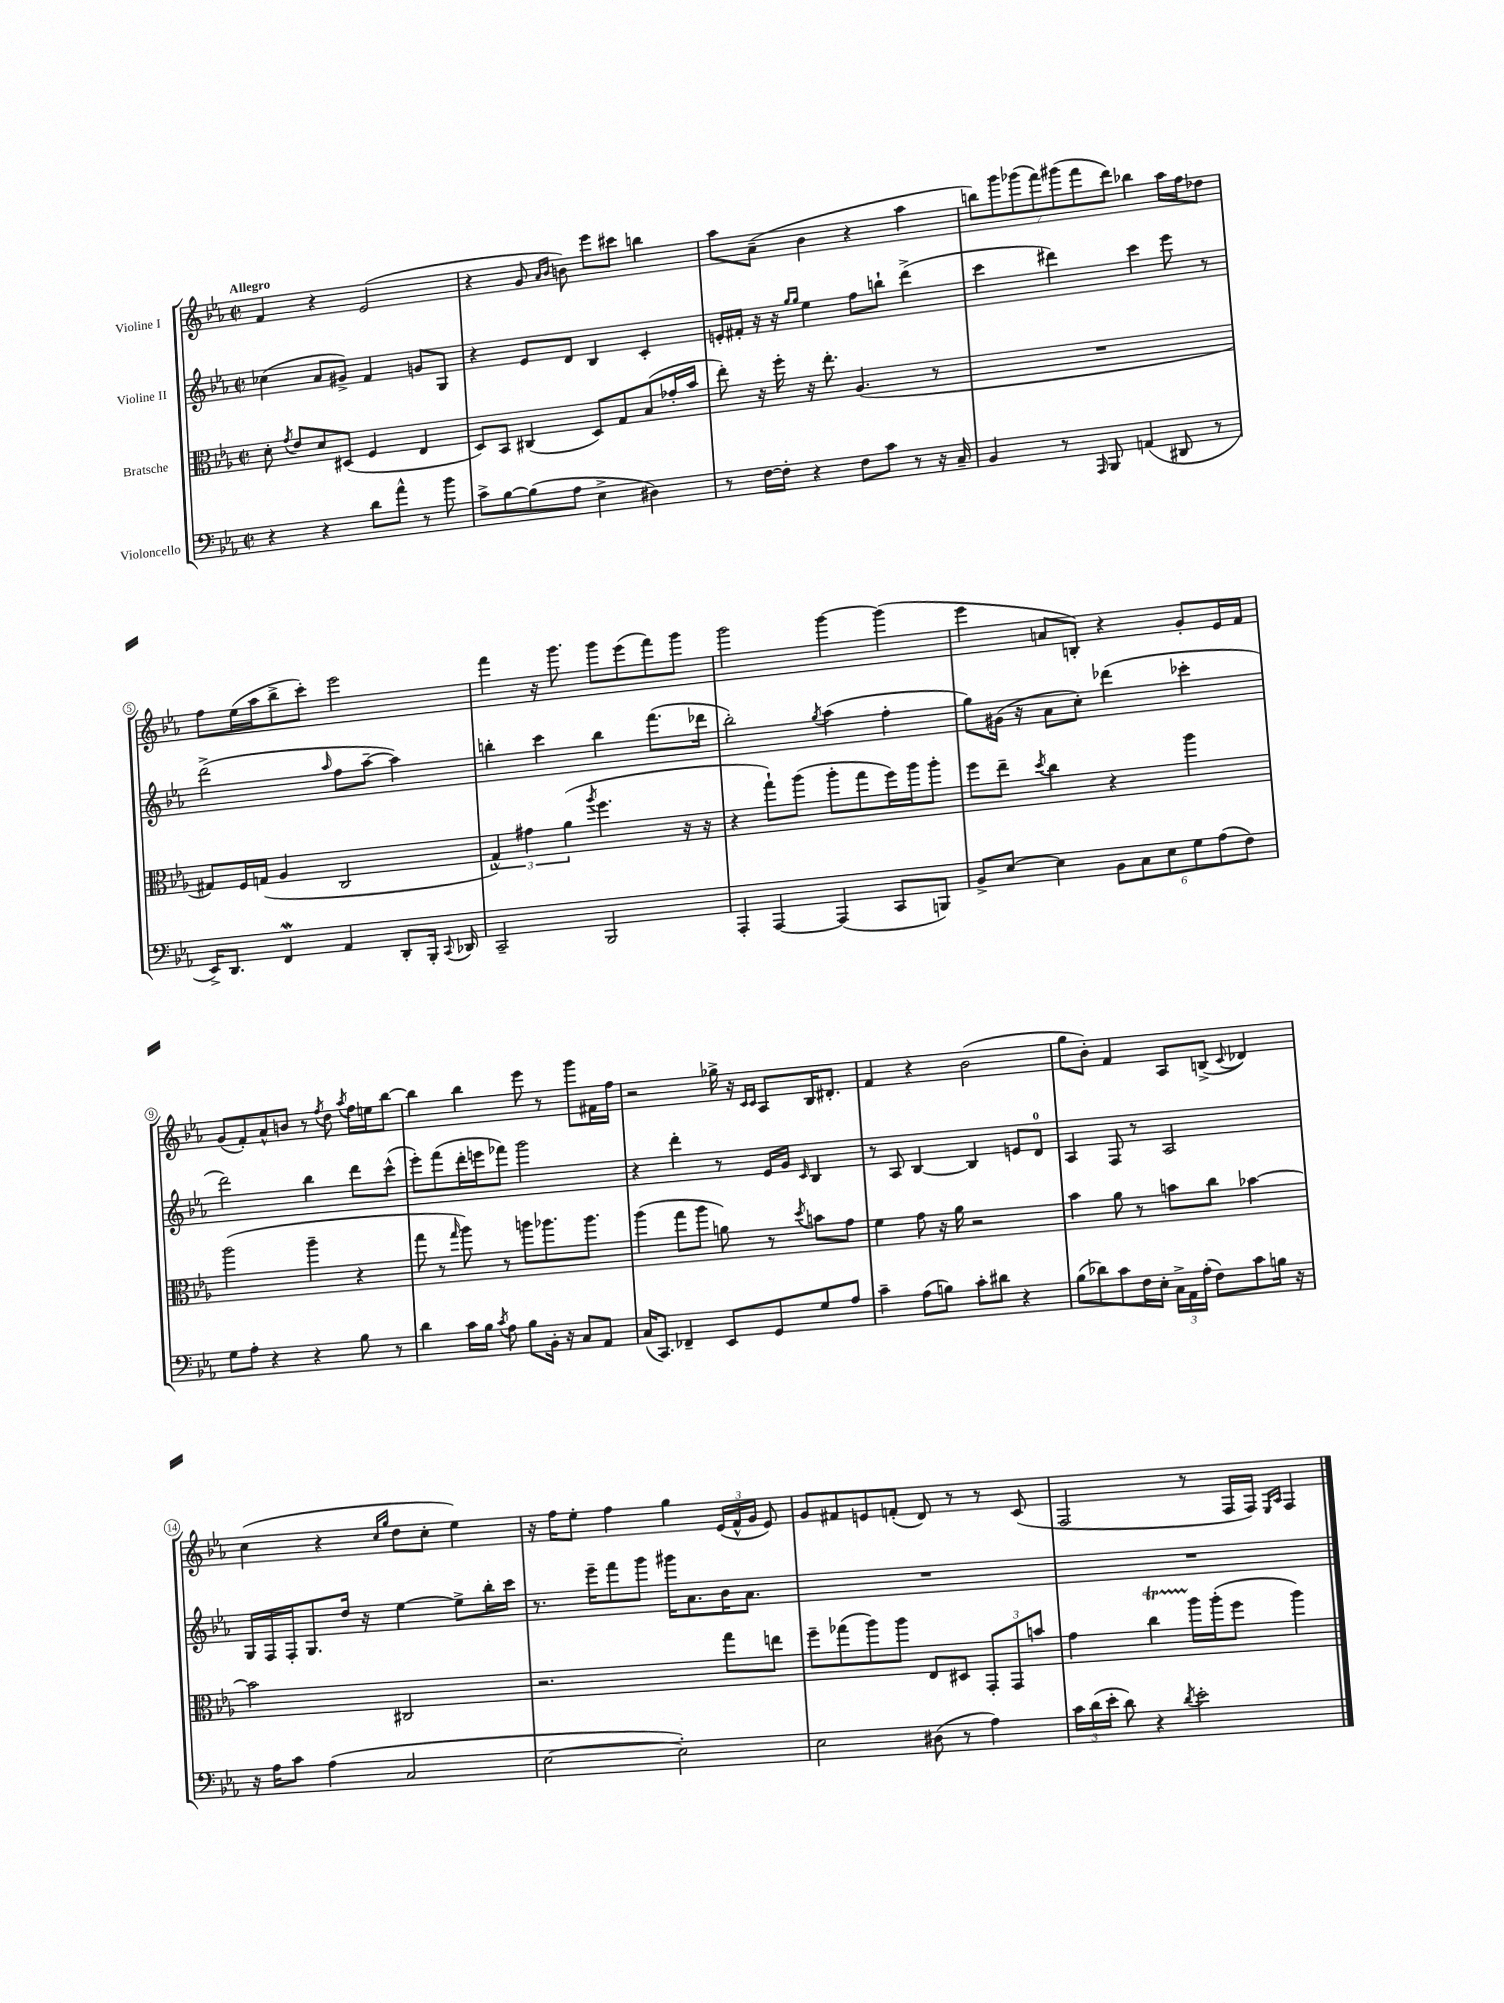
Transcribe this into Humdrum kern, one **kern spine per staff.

**kern	**kern	**kern	**kern
*staff4	*staff3	*staff2	*staff1
*clefF4	*clefC3	*clefG2	*clefG2
*k[b-e-a-]	*k[b-e-a-]	*k[b-e-a-]	*k[b-e-a-]
*M2/2	*M2/2	*M2/2	*M2/2
*met(c|)	*met(c|)	*met(c|)	*met(c|)
4r	8d'\	(4cc-\	4f/
.	8qg/	.	.
.	8e-/L	.	.
4r	8d/	8a-/L	4r
.	(8D#/J	8g#^/J)	.
8d\L	4F/	4f/	(2e-/
8a-^^\J	.	.	.
8r	4E-/	8g/L	.
8b-\	.	8G/J	.
=	=	=	=
8c^\L	8D/L)	4r	4r
[8B-\	8BB-/J	.	.
(8B-\]	(4C#/	8e-/L	8g/
.	.	.	16qqa-/LL
.	.	.	16qqb-/JJ
8A-\J	.	8d/J	8b\)
4E-^\	8D/L)	4B-/	8eee-\L
.	8G/	.	8ccc#\J
4D#\)	(8B-/	4c'/	4bb\
.	16g-'/L	.	.
.	16b-/JJ	.	.
=	=	=	=
8r	8ee-'\)	16e'/LL	8aa-\L
.	.	16f#'/JJ	.
[16F\LL	16r	16r	(8a-~\J
16F'\]JJ	16ff'\	16r	.
.	.	16qqgg/LL	.
.	.	16qqgg/JJ	.
4r	16r	4ee-\	4b-\
.	8.ee-'\	.	.
8F\L	(4.A-/	8ff\L	4r
8c\J	.	8bb`\J	.
8r	.	(4ddd^\	4aa-\
16r	8r	.	.
16C~/	.	.	.
=	=	=	=
4BB-/	1r	4ccc\	14bb\L)
.	.	.	14ggg\
.	.	.	(14ggg-\
.	.	.	14fff\)
8r	.	4ddd#\)	.
.	.	.	(14ggg#\
.	.	.	14fff\
16qqAAA-/	.	.	.
8BBB-/	.	.	.
.	.	.	14ddd\J)
(4AA/	.	4ccc\	4bb-\
8DD#/	.	8eee-\	16aa-\LL
.	.	.	16ff\J
8r	.	8r	8dd-\J
=	=	=	=
16EE-^/LK)	8G#/L)	(2ddd^\	8ff\L
8.DD/J	.	.	.
.	16F/L	.	(16ee-\L
.	(16G/JJ	.	16aa-\J
4FF/	4A-/	.	8bb-^\
.	.	.	8ccc'\J)
.	.	16qqaa-/	.
4AA-/	2C/	8ff\L	2eee-\
.	.	[8aa-~\J	.
8DD'/L	.	4aa-\])	.
16BBB-'/Jk	.	.	.
8qqCC/	.	.	.
16DD-/	.	.	.
=	=	=	=
2CC~/	6G^^/)	4bb'\	4fff\
.	6g#\	.	.
.	.	4ccc\	16r
.	.	.	8.ggg\
.	(6a-\	.	.
.	8qaa-/	.	.
2BBB-/	4.ff\	4bb\	8ggg\L
.	.	.	(8eee-\
.	.	(8.fff\L	8fff\)
.	16r	.	8ggg\J
.	16r	16ddd-\Jk	.
=	=	=	=
4AAA-'/	4r	2bb-'\)	2ggg\
[4AAA-/	8gg`\L)	.	.
.	(8aa-\J	.	.
.	.	8qgg/	.
(4AAA-/]	8aa-'\L	(4aa-\	[4ggg\
.	8gg\	.	.
8CC/L	16ff\L)	4ff'\	(4ggg\]
.	16aa-\J	.	.
8BBB/J)	8aa-'\J	.	.
=	=	=	=
8BB-^/L	8ff\L	8gg\L)	4eee-\
[8E-/J	8ee-~\J	(16g#\Jk	.
.	.	16r	.
.	8qdd/	.	.
4E-\]	4cc\	8a-\L	8a/L
.	.	8cc'\J)	8B'/J)
12BB-\L	4r	(4ddd-\	4r
12C\	.	.	.
12E-\	.	.	.
12G\	4aa-\	4ccc-'\	8g'/L
(12A-\	.	.	.
.	.	.	16e-/L
12F\J)	.	.	.
.	.	.	16f/JJ
=	=	=	=
8G\L	(2aa-\	2ddd\)	(8g/L
8A-'\J	.	.	8f'/)
4r	.	.	8a-^^/
.	.	.	8b/J
4r	4aa-~\	4bb-\	8r
.	.	.	8qff/
.	.	.	8dd\
.	.	.	8qaa-/
8B-\	4r	8ddd\L	16ff\LL
.	.	.	16ee\J
8r	.	(8ccc^^\J	[8bb-\J
=	=	=	=
4d\	8gg\	8eee-'\L)	4bb-\]
.	8r	(8fff\	.
.	16qqgg/	.	.
16c\LL	8aa-\)	16ddd'\L	4bb-\
16B-\JJ	.	16eee\J	.
8qc/	.	.	.
8A-\	8r	8fff-\J)	.
8B-\L	8aa\L	2ggg\	8eee-\
16BB-'\Jk	8.aa-\	.	8r
16r	.	.	.
8C/L	.	.	8ggg\L
.	8.aa-\J	.	.
8AA-/J	.	.	16f#\L
.	.	.	16ff\JJ
=	=	=	=
(16C/LK	(4aa-\	4r	2r
8.CC/J)	.	.	.
4FF-~/	8gg\L	4ddd'\	.
.	8aa-\J	.	.
8EE-/L	8a\)	8r	16gg-^\
.	.	.	16r
.	.	.	16qqc/LL
.	.	.	16qqc/JJ
8GG/	8r	16e-/LL	8A-/L
.	.	16g/JJ	.
.	8qdd/	16qqc/	.
8G/	8b\L	4B-/	16B-/K
.	.	.	8.d#'/J
8A-/J	8g\J	.	.
=	=	=	=
4c~\	4f\	8r	4f/
.	.	8A-/	.
(8A-\L	8g\	[4B-/	4r
8B\J)	16r	.	.
.	16a-\	.	.
8c'\L	2r	4B-/]	(2b-\
8d#\J	.	.	.
4r	.	8e/L	.
.	.	8d/J	.
=	=	=	=
(8B-\L	4b-\	4A-/	8gg\L
8d-\)	.	.	8b-'\J)
8c\	8a-\	8F/	4f/
16F\L	8r	8r	.
16E-'\JJ	.	.	.
24C^\LL	8b\L	2A-/	8A-/L
24AA-\	.	.	.
(24A-'\JJ	.	.	.
8F\L)	8cc\J	.	(8B^/J
.	.	.	8qqc/
8c\	[4b-\	.	4d-/)
16B\Jk	.	.	.
16r	.	.	.
=	=	=	=
16r	2b-\]	16G/LL	(4cc\
16A-\LK	.	16F/	.
8c\J	.	16F'/J	.
.	.	8.G/	.
(4A-\	.	.	4r
.	.	16dd/Jk	.
.	.	16r	.
.	.	.	16qqcc/LL
.	.	.	16qqgg/JJ
2C/	2C#/	[4ee-\	8dd\L
.	.	.	8cc'\J
.	.	8ee-^\]L	4ee-\)
.	.	16bb-'\L	.
.	.	16ccc\JJ	.
=	=	=	=
[2E-\	2.r	8.r	16r
.	.	.	16ff\LK
.	.	.	8ee-'\J
.	.	16eee-~\LK	.
.	.	8fff\	4ff\
.	.	8ggg\J	.
2E-'\])	.	16ggg#\LK	4gg\
.	.	8.a-\	.
.	8gg\L	16b-\K	(24e-/LL
.	.	.	24f^^/
.	.	8.a-\J	.
.	.	.	24g/JJ
.	8ee\J	.	8e-/)
=	=	=	=
2E-\	8ff~\L	1r	8g/L
.	(8gg-\	.	8f#/
.	8aa-\)	.	8e/
.	8aa-\J	.	(8f'/J
(8D#\	8E-/L	.	8d/)
8r	8D#/J	.	8r
4A-\)	12GG'/L	.	8r
.	12GG/	.	.
.	.	.	(8c/
.	12b/J	.	.
=	=	=	=
24c\LL	4g\	1r	2F/
(24d\	.	.	.
24e-'\JJ	.	.	.
8d\)	.	.	.
4r	4cc\	.	.
8qd/	.	.	.
2e-'\	16aa-\LL	.	8r
.	(16aa-'\J	.	.
.	8ff\J	.	16F/LL
.	.	.	16F/JJ)
.	.	.	16qqE-/LL
.	.	.	16qqA-/JJ
.	4aa-\)	.	4F/
==	==	==	==
*-	*-	*-	*-
